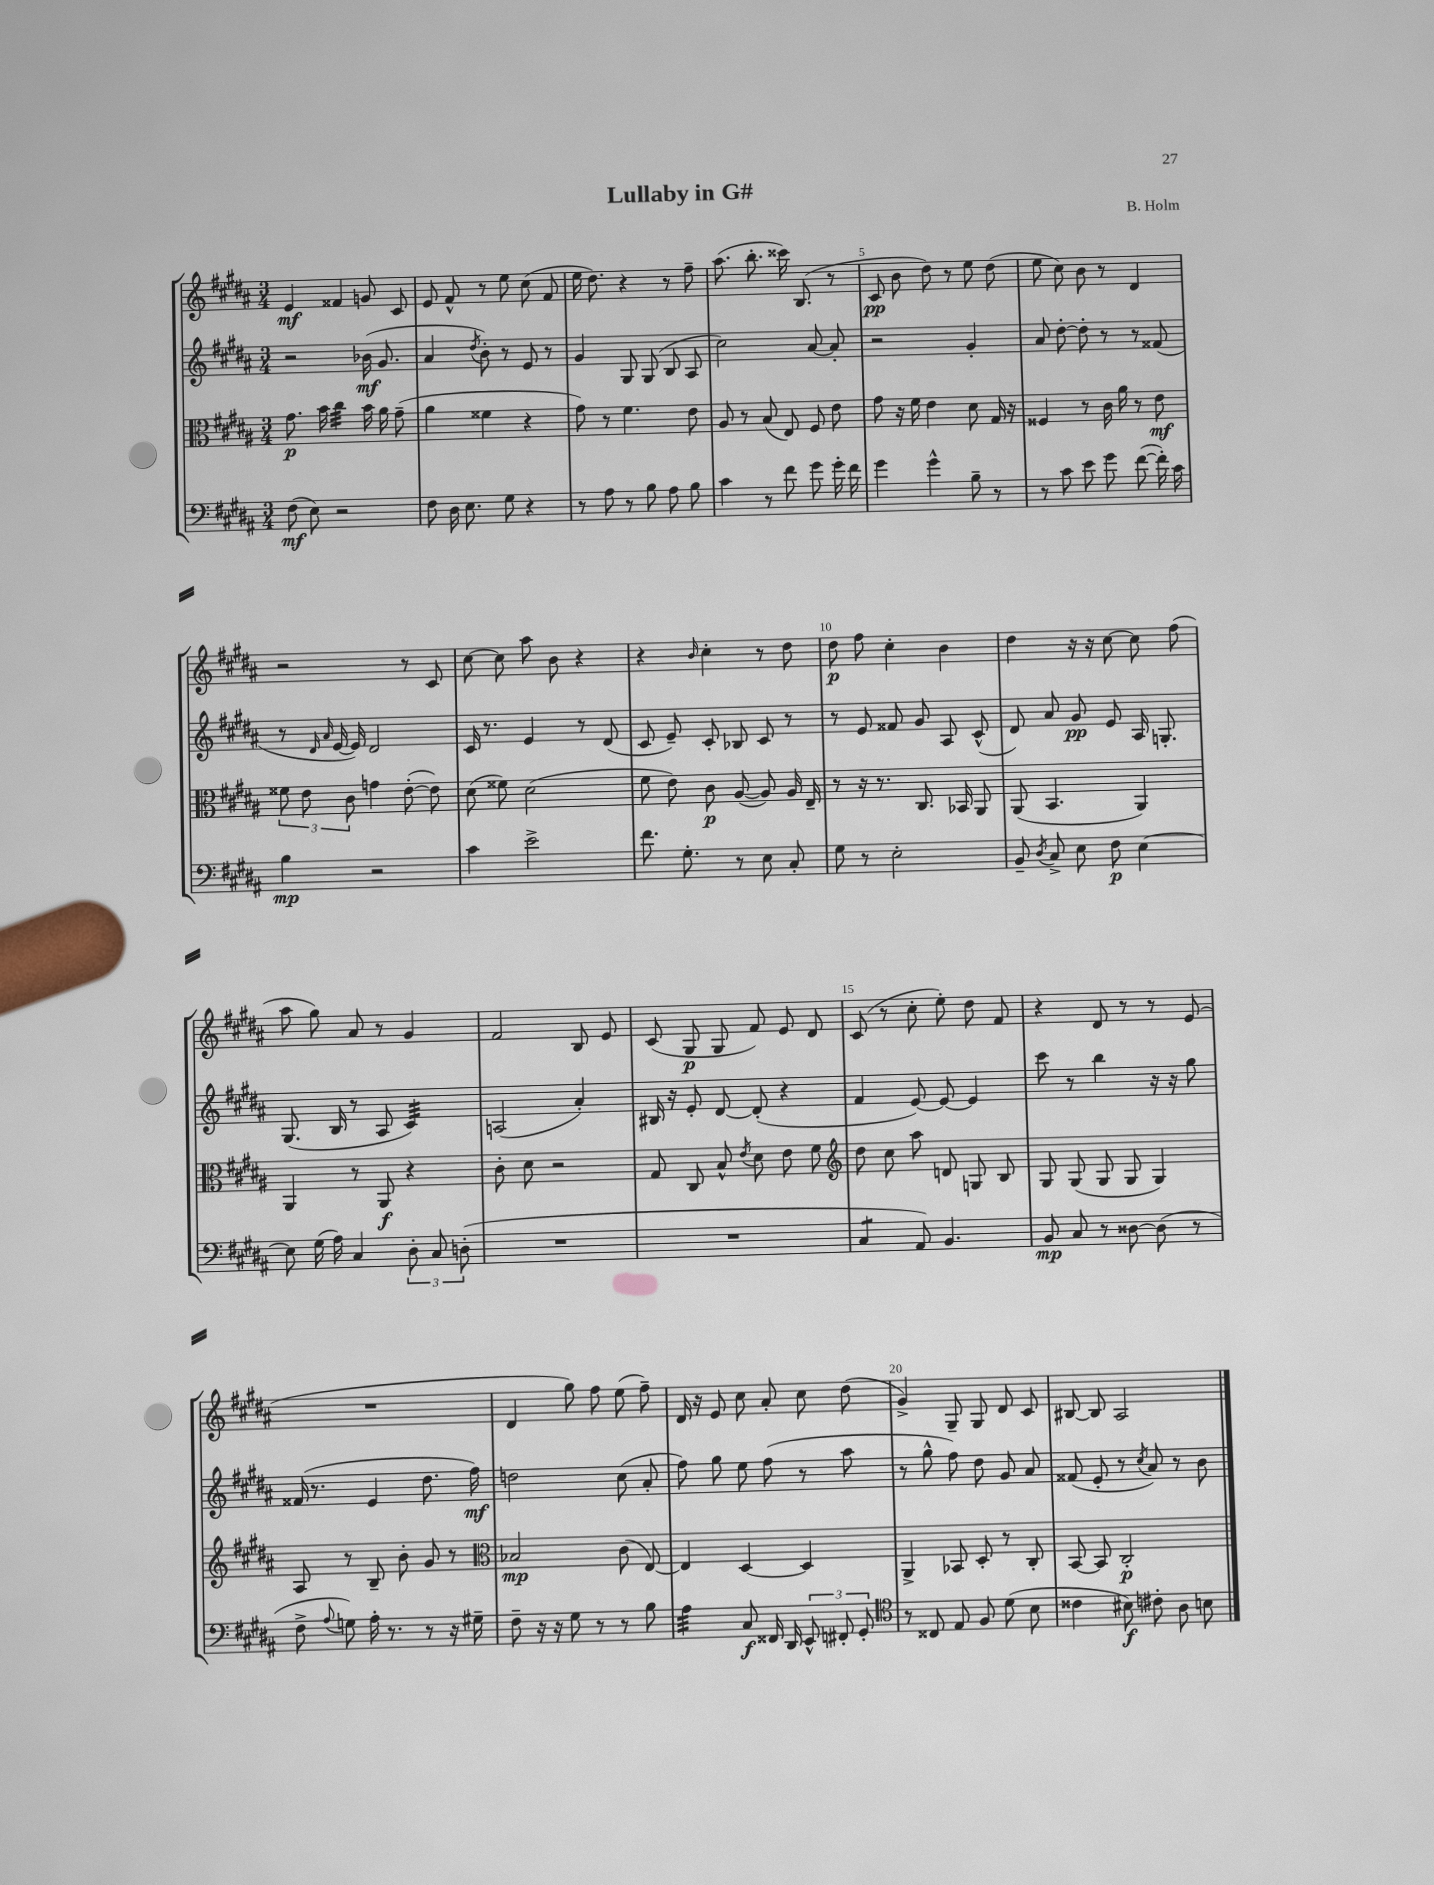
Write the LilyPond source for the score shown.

\header { title = "Lullaby in G#" composer = "B. Holm" }
<<
\new StaffGroup <<
\new Staff = "s0" {
    \clef treble \key b \major \numericTimeSignature \time 3/4
    \autoBeamOff e'4\mf fisis'4 g'8 cis'8 |
    e'8 fis'8-^ r8 e''8 cis''8( fis'8 |
    e''16 dis''8.) r4 r8 fis''8-- |
    ais''8.( b''8.-. cisis'''16) b8.( r8 |
    cis'8\pp b'8 dis''8) r8 e''8 dis''8( |
    e''8 cis''8) b'8 r8 dis'4 |
    r2 r8 cis'8 |
    cis''8~ cis''8 ais''8 b'8 r4 |
    r4 \grace { b'16 } cis''4-. r8 dis''8 |
    dis''8\p fis''8 cis''4-. b'4 |
    dis''4 r16 r16 cis''8~ cis''8 fis''8( |
    ais''8 gis''8) ais'8 r8 gis'4 |
    fis'2 b8 e'8 |
    cis'8( gis8\p gis8 fis'8) e'8 dis'8 |
    cis'8( r8 cis''8-. e''8-.) dis''8 fis'8 |
    r4 dis'8 r8 r8 e'8( |
    R2. |
    dis'4 gis''8) fis''8 e''8( fis''8--) |
    dis'16 r16 e'8 cis''8 ais'8-. cis''8 dis''8( |
    gis'4->) gis8-- gis8 dis'8 cis'8 |
    bis8~ bis8 ais2 \bar "|." |
}
\new Staff = "s1" {
    \clef treble \key b \major \numericTimeSignature \time 3/4
    \autoBeamOff r2 bes'16\mf( gis'8. |
    ais'4 \acciaccatura { dis''8 } b'8-.) r8 e'8 r8 |
    gis'4 gis8 gis8( b8 ais8 |
    cis''2) ais'8~ ais'8-. |
    r2 gis'4-. |
    ais'8 dis''8~-. dis''8-. r8 r8 fisis'8( |
    r8 \grace { dis'16 ais'16 } e'16~ e'16) dis'2 |
    cis'16 r8. e'4 r8 dis'8( |
    cis'8 e'8--) cis'8-. bes8 cis'8 r8 |
    r8 e'8 fisis'8 gis'8 ais8 cis'8-^( |
    dis'8) ais'8 gis'8\pp e'8 ais16 g8.-. |
    gis8.( b16 r8 ais8 cis'4:32) |
    a2( ais'4-.) |
    bis16 r16 e'8-. dis'8~ dis'8-.( r4 |
    fis'4 e'8~) e'8~ e'4 |
    cis'''8 r8 b''4 r16 r16 gis''8 |
    fisis'16( r8. e'4 dis''8. fis''16\mf) |
    d''2 cis''8( ais'8-. |
    fis''8) gis''8 e''8 fis''8( r8 ais''8 |
    r8 gis''8-^ fis''8) dis''8 gis'8 ais'8 |
    fisis'8( e'8-. r8 \acciaccatura { cis''8 } ais'8) r8 b'8 \bar "|." |
}
\new Staff = "s2" {
    \clef alto \key b \major \numericTimeSignature \time 3/4
    \autoBeamOff gis'8.\p b'16 cis''4:32 b'16 ais'16 gis'8--( |
    ais'4 fisis'4 r4 |
    gis'8) r8 fis'4. e'8 |
    ais8 r8 b8( e8) fis8 e'8 |
    gis'8 r16 fis'16 e'4 dis'8 gis16 r16 |
    fisis4 r8 cis'16 ais'16 r8 e'8\mf |
    \tuplet 3/2 { fisis'8 e'8 cis'8 } g'4 e'8~-.( e'8) |
    dis'8( fisis'8) dis'2( |
    fis'8 e'8) cis'8\p ais8~( ais8) ais16 e16-- |
    r8 r16 r8. cis8. bes,16 ais,8 |
    ais,8( b,4. ais,4) |
    ais,4 r8 ais,8\f r4 |
    cis'8-. dis'8 r2 |
    gis8 cis8 b8-^ \acciaccatura { e'8 } dis'8 e'8 fis'8 |
    \clef treble dis''8 cis''8 ais''8 d'8 g8 b8 |
    gis8 gis8( gis8 gis8 gis4) |
    ais8 r8 b8-- b'8-. gis'8 r8 |
    \clef alto bes2\mp cis'8( e8~) |
    e4 dis4~ dis4 |
    ais,4-> bes,8 dis8-. r8 cis8-. |
    b,8~ b,8 cis2-.\p \bar "|." |
}
\new Staff = "s3" {
    \clef bass \key b \major \numericTimeSignature \time 3/4
    \autoBeamOff fis8\mf( e8) r2 |
    fis8 dis16 e8. gis8 r4 |
    r8 ais8 r8 b8 ais8 b8 |
    cis'4 r8 fis'8 gis'8 gis'16-. fis'16 |
    gis'4 gis'4-^ b8-- r8 |
    r8 cis'8 e'8 gis'8 fis'8~( fis'16-.) cis'16 |
    b4\mp r2 |
    cis'4 e'2-> |
    fis'8. gis8.-. r8 e8 cis8-. |
    gis8 r8 e2-. |
    b,8-- \acciaccatura { dis8 } cis8-> e8 fis8\p e4~ |
    e8 gis16( ais16) cis4 \tuplet 3/2 { dis8-. cis8 d8-.( } |
    R2. |
    R2. |
    cis4:8 ais,8) b,4. |
    b,8\mp cis8 r8 disis8~ disis8( r8 |
    fis8-> \appoggiatura { ais8 } g8) ais16-. r8. r8 r16 gis16-- |
    fis8-- r16 r16 gis8 r8 r8 b8 |
    ais4:32 cis8\f fisis,16 dis,16 \tuplet 3/2 { e,8-^ fis,8-. gis,8-. } |
    \clef tenor r8 cisis8 e8 fis8 dis'8( b8 |
    cisis'4 bis8\f) cis'8-. ais8 b8 \bar "|." |
}
>>
>>
\layout { \context { \Score \override BarNumber.break-visibility = ##(#f #t #t) barNumberVisibility = #(every-nth-bar-number-visible 5) } }
